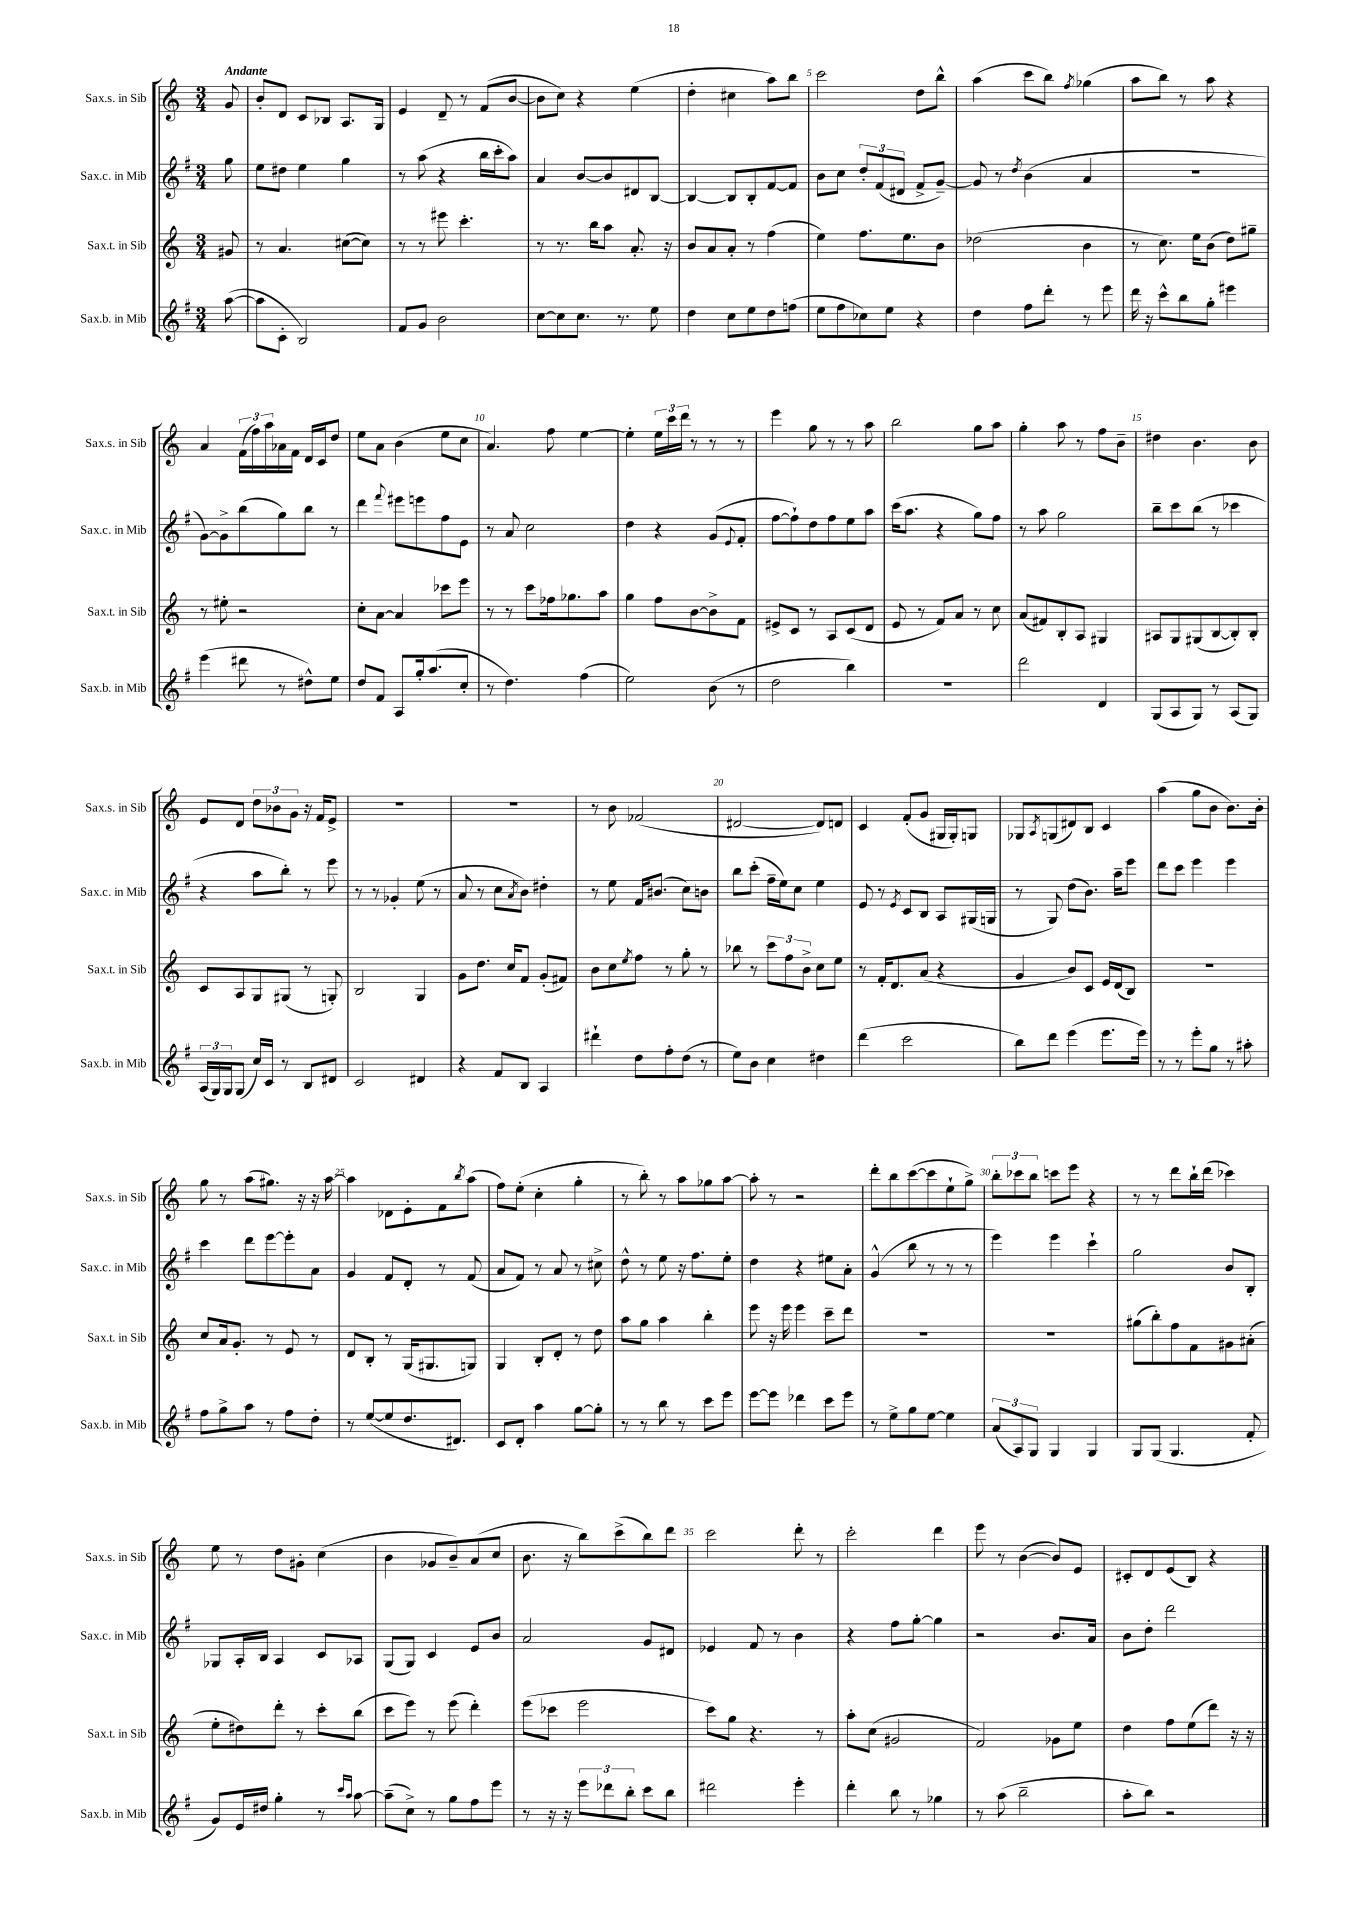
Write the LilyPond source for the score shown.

<<
\new StaffGroup <<
\new Staff = "s0" \with { instrumentName = "Sax.s. in Sib" shortInstrumentName = "Sax.s. in Sib" } {
    \clef treble \key c \major \numericTimeSignature \time 3/4 \partial 8 \tempo "Andante"
    g'8 |
    b'8-. d'8 c'8 bes8 a8. g16 |
    e'4 d'8-- r8 f'8( b'8~ |
    b'8 c''8) r4 e''4( |
    d''4-. cis''4 a''8) b''8 |
    c'''2 d''8 b''8-^ |
    a''4( c'''8 b''8) \acciaccatura { f''8 } ges''4( |
    a''8 b''8) r8 a''8 r4 |
    a'4 \tuplet 3/2 { f'16( f''16) a''16 } aes'16 f'16 d'16 c'16 d''8 |
    e''8 a'8 b'4( e''8 c''8 |
    a'4.) f''8 e''4~ |
    e''4-. \tuplet 3/2 { e''16 c'''16 d'''16 } r8 r8 r8 |
    e'''4 g''8 r8 r8 a''8 |
    b''2 g''8 a''8 |
    g''4-. a''8 r8 f''8 b'8-- |
    dis''4 b'4. b'8 |
    e'8 d'8 \tuplet 3/2 { d''8 bes'8 g'8 } r16 f'16 e'8-> |
    R2. |
    R2. |
    r8 b'8 fes'2( |
    dis'2~ dis'8) d'8 |
    c'4 f'8-.( g'8 gis16 gis16-.) g8 |
    ges8 \acciaccatura { a8 } g8( dis'8) b8 c'4 |
    a''4( g''8 b'8 b'8.) b'16-. |
    g''8 r8 a''8( gis''8.) r16 r16 a''16~ |
    a''4 des'8 e'8-. f'8 \acciaccatura { b''8 } a''8( |
    f''8) e''8-.( c''4-. g''4-. |
    r8 b''8-.) r8 a''8 ges''8 a''8~ |
    a''8-. r8 r2 |
    d'''8-. b''8 c'''8~( c'''8 e''8-! g''8->) |
    \tuplet 3/2 { b''8-. ces'''8 b''8 } c'''8 e'''8 r4 |
    r8 r8 d'''8 b''16-! d'''16( ces'''4) |
    e''8 r8 d''8 gis'8-. c''4( |
    b'4 ges'8 b'8--) a'8( c''8 |
    b'8. r16 b''8) c'''8->( b''8) d'''8 |
    c'''2 d'''8-. r8 |
    c'''2-. d'''4 |
    e'''8 r8 b'4~( b'8) e'8 |
    cis'8-. d'8 e'8( b8) r4 \bar "|." |
}
\new Staff = "s1" \with { instrumentName = "Sax.c. in Mib" shortInstrumentName = "Sax.c. in Mib" } {
    \clef treble \key g \major \numericTimeSignature \time 3/4 \partial 8
    g''8 |
    e''8 dis''8 e''4 g''4 |
    r8 a''8( r4 b''16 c'''16-. a''8) |
    a'4 b'8~ b'8 dis'8 b8~ |
    b4~ b8 b8-. fis'8~ fis'8 |
    b'8 c''8 \tuplet 3/2 { d''8-. fis'8( dis'8 } fis'8-> g'8~--) |
    g'8 r8 \acciaccatura { d''8 } b'4( a'4 |
    R2. |
    g'8~) g'8-> b''8( g''8) b''8 r8 |
    d'''4 \appoggiatura { fis'''8 } eis'''8 e'''8 fis''8 e'8 |
    r8 a'8 c''2 |
    d''4 r4 g'8( \appoggiatura { e'8 } fis'8-. |
    fis''8~ fis''8-!) d''8 fis''8 e''8 a''8 |
    c'''16( a''8. r4 g''8) fis''8 |
    r8 a''8 g''2 |
    b''8-- c'''8 b''8( r8 ces'''4 |
    r4 a''8 b''8-.) r8 e'''8 |
    r8 r8 ges'4-. e''8( r8 |
    a'8 r8 c''8 \acciaccatura { a'8 } b'8) dis''4-. |
    r8 e''8 fis'16 bis'8.( c''8) b'8 |
    b''8 c'''8-.( fis''16-- e''16) c''8 e''4 |
    e'8 r8 \acciaccatura { e'8 } c'8 b8 a8 gis16( g16 |
    r8 g8) d''8( b'8.) a''16-- e'''8 |
    d'''8 c'''8 e'''4 e'''4 |
    c'''4 d'''8 e'''8~ e'''8-. a'8 |
    g'4 fis'8 d'8-. r8 fis'8( |
    a'8 fis'8) r8 a'8 r8 cis''8-> |
    d''8-^ r8 e''8 r16 fis''8. e''8-. |
    d''4 r4 eis''8 a'8-. |
    g'4-^( b''8 r8 r8 r8 |
    e'''4) e'''4 c'''4-! |
    g''2 b'8 b8-. |
    ges8 a16-. b16 a4 c'8 aes8 |
    g8( g8) c'4 e'8 b'8 |
    a'2 g'8 dis'8 |
    ees'4 fis'8 r8 b'4 |
    r4 fis''8 g''8~-. g''4 |
    r2 b'8. a'16 |
    b'8 d''8-. d'''2 \bar "|." |
}
\new Staff = "s2" \with { instrumentName = "Sax.t. in Sib" shortInstrumentName = "Sax.t. in Sib" } {
    \clef treble \key c \major \numericTimeSignature \time 3/4 \partial 8
    gis'8 |
    r8 a'4. cis''8~( cis''8) |
    r8 r8 eis'''8 c'''4.-. |
    r8 r8. b''16 a''8 a'8.-. r16 |
    b'8 a'8 a'8-. r8 f''4( |
    e''4) f''8. e''8. b'8 |
    des''2( b'4 |
    r8 c''8.) e''16 b'8( d''8) gis''8-- |
    r8 eis''8-. r2 |
    c''8-. a'8~ a'4 ces'''8 e'''8 |
    r8 r8 c'''8 fes''16 ges''8. a''8 |
    g''4 f''8 b'8~ b'8-> f'8 |
    eis'8-> c'8 r8 a8 c'8( d'8 |
    e'8 r8 f'8) a'8 r8 c''8 |
    a'8( fis'8) b8-. a8 gis4 |
    ais8 g8 gis8( b8~ b8-.) b8-. |
    c'8 a8 g8 gis8( r8 g8-.) |
    b2 g4 |
    g'8 d''8. c''16 f'8 g'8-.( fis'8) |
    b'8 c''8 \acciaccatura { e''8 } f''8 r8 g''8-. r8 |
    bes''8 r8 \tuplet 3/2 { c'''8 f''8 b'8-> } c''8 e''8 |
    r8 f'16-. d'8. a'8( r4 |
    g'4 b'8) c'8 e'16 d'16( b8) |
    R2. |
    c''8 a'16 g'8.-. r8 e'8 r8 |
    d'8 b8-. r8 g16( gis8. g8) |
    g4 b8-. d'8-. r8 d''8 |
    a''8 g''8 a''4 b''4-. |
    e'''8 r16 e'''16 e'''4 c'''8-- d'''8 |
    R2. |
    R2. |
    gis''8( b''8-.) f''8 f'8 gis'8 ais'8-.( |
    e''8-. dis''8) d'''8-. r8 c'''8-. b''8( |
    c'''8 e'''8) r8 e'''8( d'''4-.) |
    e'''8( ces'''8 e'''2 |
    c'''8) g''8 r4. r8 |
    a''8-. c''8( gis'2 |
    f'2) ges'8 e''8 |
    d''4 f''8 e''8( d'''8) r16 r16 \bar "|." |
}
\new Staff = "s3" \with { instrumentName = "Sax.b. in Mib" shortInstrumentName = "Sax.b. in Mib" } {
    \clef treble \key g \major \numericTimeSignature \time 3/4 \partial 8
    a''8~( |
    a''8 c'8-. b2) |
    fis'8 g'8 b'2 |
    c''8~ c''8 c''8. r8. e''8 |
    d''4 c''8 e''8 d''8 f''8( |
    e''8 fis''8 ces''8) e''8 r4 |
    d''4 fis''8 d'''8-. r8 e'''8 |
    d'''16 r16 c'''8-^ b''8 g''8-. eis'''4 |
    e'''4( dis'''8 r8 dis''8-^) e''8 |
    d''8 fis'8 a8 g''16-. a''8.( c''8-. |
    r8 d''4.) fis''4( |
    e''2) b'8( r8 |
    d''2 b''4) |
    R2. |
    d'''2 d'4 |
    g8( a8 g8) r8 a8( g8) |
    \tuplet 3/2 { a16( g16) g16 } g8( c''16) c'16 r8 b8 dis'8 |
    c'2 dis'4 |
    r4 fis'8 b8 a4 |
    dis'''4-! d''8 fis''8-. d''8( r8 |
    e''8) b'8 c''4 dis''4 |
    d'''4( c'''2 |
    b''8) d'''8 e'''4( e'''8. e'''16) |
    r8 r8 e'''8-. g''8 r8 ais''8-. |
    fis''8 g''8-> a''8 r8 fis''8 d''8-. |
    r8 e''8~( e''8 d''8. dis'8.) |
    c'8 d'8-. a''4 g''8~ g''8-. |
    r8 r8 b''8 r8 c'''8 e'''8 |
    e'''8~ e'''8 des'''4 c'''8 e'''8 |
    r8 e''8-> g''8 e''8~ e''4 |
    \tuplet 3/2 { a'8( a8) g8 } g4 g4 |
    g8 g8( g4. fis'8-. |
    g'8) e'16 dis''16 g''4-. r8 \grace { c'''16 a''16 } a''8~ |
    a''8--( c''8->) r8 g''8 fis''8 e'''8 |
    r8 r16 r16 \tuplet 3/2 { e'''8 des'''8 b''8-. } c'''8 b''8 |
    dis'''2 e'''4-. |
    d'''4-. b''8 r8 ges''4 |
    r8 a''8( b''2-- |
    a''8-. b''8) r2 \bar "|." |
}
>>
>>
\layout { \context { \Score \override BarNumber.break-visibility = ##(#f #t #t) barNumberVisibility = #(every-nth-bar-number-visible 5) } }
